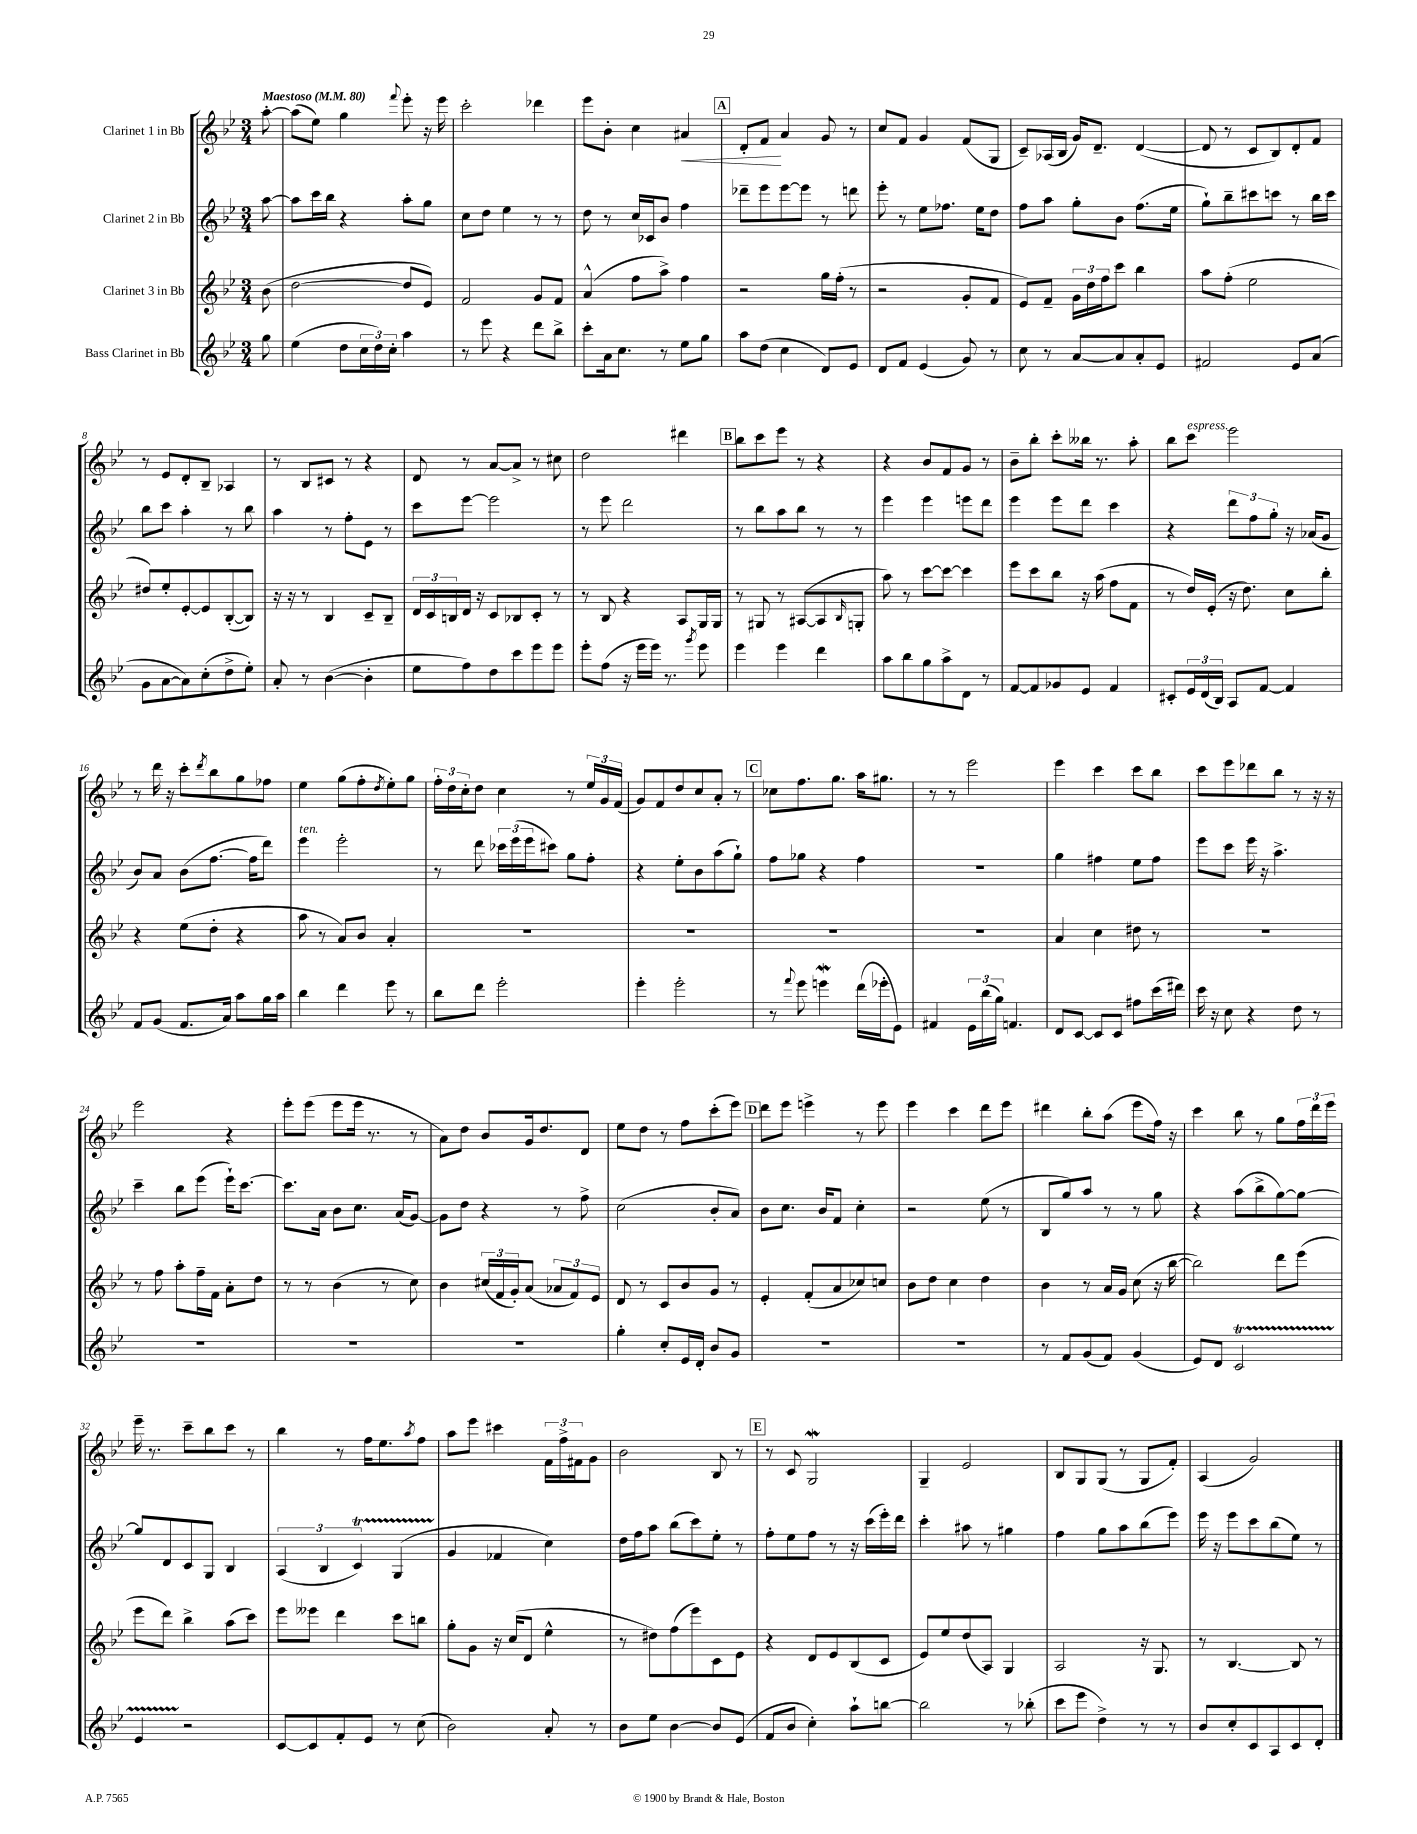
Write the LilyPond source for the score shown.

<<
\new StaffGroup <<
\new Staff = "s0" \with { instrumentName = "Clarinet 1 in Bb" } {
    \clef treble \key bes \major \numericTimeSignature \time 3/4 \partial 8 \tempo "Maestoso" 4 = 80
    a''8~-. |
    a''8( ees''8) g''4 \appoggiatura { f'''8 } ees'''8-. r16 ees'''16 |
    c'''2-. des'''4 |
    ees'''8 bes'8-. c''4 ais'4\< |
    \mark \markup { \box "A" } d'8-. f'8\! a'4 g'8 r8 |
    c''8 f'8 g'4 f'8( g8 |
    c'8--) aes16( bes16 g'16) d'8.-- d'4~( |
    d'8 r8 c'8 bes8) d'8-. f'8 |
    r8 ees'8 d'8-. bes8-- aes4 |
    r8 bes8 cis'8 r8 r4 |
    d'8 r8 a'8~ a'8-> r8 cis''8 |
    d''2 dis'''4 |
    \mark \markup { \box "B" } bes''8 c'''8 ees'''8 r8 r4 |
    r4 bes'8 f'8 g'8 r8 |
    bes'8-- bes''8-. c'''8-. beses''16 r8. a''8-. |
    bes''8 c'''8^\markup { \italic "espress." } ees'''2 |
    r8 d'''16 r16 c'''8-. \acciaccatura { d'''8 } bes''8 g''8 fes''8 |
    ees''4 g''8( f''8-. \acciaccatura { d''8 } ees''8-.) g''8 |
    \tuplet 3/2 { f''16-. d''16 c''16-. } d''8 c''4 r8 \tuplet 3/2 { ees''16 g'16 f'16( } |
    g'8) f'8 d''8 c''8 a'8-. r8 |
    \mark \markup { \box "C" } ces''8 f''8. g''8. a''16 gis''8. |
    r8 r8 ees'''2 |
    ees'''4 c'''4 c'''8 bes''8 |
    c'''8 ees'''8 des'''8 bes''8 r8 r16 r16 |
    ees'''2 r4 |
    ees'''8-. ees'''8( ees'''8 ees'''16 r8. r8 |
    a'8) d''8 bes'8 g'16 d''8. d'8 |
    ees''8 d''8 r8 f''8 c'''8-.( ees'''8) |
    \mark \markup { \box "D" } d'''8 ees'''8 e'''4-> r8 e'''8 |
    ees'''4 c'''4 d'''8 ees'''8 |
    dis'''4 bes''8-. a''8( ees'''8 f''16) r16 |
    c'''4 bes''8 r8 g''8 \tuplet 3/2 { f''16 d'''16 ees'''16 } |
    ees'''16-- r8. c'''8-- bes''8 c'''8 r8 |
    bes''4 r8 f''16 ees''8. \acciaccatura { a''8 } f''8 |
    a''8 ees'''8 cis'''4 \tuplet 3/2 { f'16 f''16-> fis'16 } g'8 |
    bes'2 bes8 r8 |
    \mark \markup { \box "E" } r8 c'8 g2\mordent |
    g4-- ees'2 |
    bes8 g8 g8( r8 g8 f'8-.) |
    a4( g'2) \bar "|." |
}
\new Staff = "s1" \with { instrumentName = "Clarinet 2 in Bb" } {
    \clef treble \key bes \major \numericTimeSignature \time 3/4 \partial 8
    a''8~ |
    a''8 c'''16 bes''16 r4 a''8-. g''8 |
    c''8 d''8 ees''4 r8 r8 |
    d''8 r8 c''16 ces'16 bes'8 f''4 |
    \mark \markup { \box "A" } des'''8-- ees'''8 ees'''8~ ees'''8 r8 d'''8 |
    ees'''8-. r8 ees''8 fes''8. ees''16 d''8 |
    f''8 a''8 g''8-. bes'8 f''8.( ees''16 |
    g''8-!) bes''8-- cis'''8 c'''8 r8 bes''16 c'''16 |
    bes''8 c'''8 a''4-. r8 bes''8 |
    a''4 r8 f''8-. ees'8 r8 |
    c'''8 ees'''8~ ees'''2 |
    r8 ees'''8 d'''2 |
    \mark \markup { \box "B" } r8 bes''8 a''8 bes''8 r8 r8 |
    ees'''4 ees'''4 e'''8 d'''8 |
    ees'''4 ees'''8 d'''8 c'''4 |
    r4 \tuplet 3/2 { d'''8 f''8 g''8-. } r16 aes'16( g'8 |
    bes'8) a'8 bes'8( f''8.~ f''16 d'''8) |
    ees'''4^\markup { \italic "ten." } ees'''2-. |
    r8 d'''8 \tuplet 3/2 { ces'''16 ees'''16( ees'''16 } cis'''8) g''8 f''8-. |
    r4 ees''8-. bes'8 a''8( g''8-!) |
    \mark \markup { \box "C" } f''8 ges''8 r4 f''4 |
    R2. |
    g''4 fis''4 ees''8 fis''8 |
    ees'''8 c'''8 ees'''16 r16 a''4.-> |
    c'''4-- bes''8 ees'''8( ees'''16-!) c'''8.~ |
    c'''8. a'16 bes'8 c''8. a'16( g'8~) |
    g'8 d''8 r4 r8 f''8-> |
    c''2( bes'8-. a'8) |
    \mark \markup { \box "D" } bes'8 c''8. bes'16 f'8 c''4-. |
    r2 ees''8( r8 |
    bes8 g''8) a''8 r8 r8 g''8 |
    r4 a''8( bes''8-> g''8~) g''8~ |
    g''8 d'8 c'8 g8 bes4 |
    \tuplet 3/2 { a4( bes4 c'4\startTrillSpan) } g4( |
    g'4\stopTrillSpan fes'4 c''4) |
    d''16 f''16 a''8 bes''8( c'''8) ees''8-. r8 |
    \mark \markup { \box "E" } f''8-. ees''8 f''8 r8 r16 c'''16( ees'''16-.) d'''16 |
    c'''4-. ais''8 r8 gis''4 |
    f''4 g''8 a''8 bes''8( ees'''8) |
    ees'''16 r16 ees'''8 c'''8 bes''8( ees''8) r8 \bar "|." |
}
\new Staff = "s2" \with { instrumentName = "Clarinet 3 in Bb" } {
    \clef treble \key bes \major \numericTimeSignature \time 3/4 \partial 8
    bes'8( |
    d''2~ d''8 ees'8) |
    f'2 g'8 f'8 |
    a'4-^( f''8 a''8->) f''4 |
    \mark \markup { \box "A" } r2 g''16 f''16-.( r8 |
    r2 g'8-. f'8 |
    ees'8) f'8-- \tuplet 3/2 { g'16 d''16 f''16 } c'''8 bes''4 |
    a''8 f''8-.( ees''2 |
    dis''8) ees''8-. ees'8~-. ees'8 bes8~-.( bes8) |
    r16 r16 r8 bes4 c'8-- bes8-- |
    \tuplet 3/2 { d'16 c'16 b16 } d'16 r16 c'8 bes8 c'8-. r8 |
    r8 bes8 r4 a8 g16 g16 |
    \mark \markup { \box "B" } r8 gis8 r8 ais8~( ais8 \grace { bes16 } g8-. |
    a''8) r8 c'''8~ c'''8~ c'''4 |
    ees'''8 c'''8 bes''8 r16 a''16( f''8 f'8 |
    r8 d''16) ees'16-.( r16 d''8.) c''8 bes''8-. |
    r4 ees''8( d''8-. r4 |
    a''8 r8 a'8) bes'8 a'4-. |
    R2. |
    R2. |
    \mark \markup { \box "C" } R2. |
    R2. |
    a'4 c''4 dis''8 r8 |
    R2. |
    r8 f''8 a''8-. f''16-- f'16 a'8-. d''8 |
    r8 r8 bes'4( r8 c''8) |
    bes'4 \tuplet 3/2 { cis''16( f'16 g'16-.) } a'8( \tuplet 3/2 { aes'8 f'8) ees'8 } |
    d'8 r8 c'8 bes'8 g'8 r8 |
    \mark \markup { \box "D" } ees'4-. f'8-.( a'8 ces''8) c''8 |
    bes'8 d''8 c''4 d''4 |
    bes'4 r8 a'16 g'16 c''8( r16 bes''16~ |
    bes''2) d'''8 ees'''8( |
    ees'''8 d'''8) bes''4-> a''8( c'''8) |
    ees'''8 eeses'''8 d'''4 c'''8 b''8 |
    g''8-. g'8 r16 c''16( d'8 ees''4-^ |
    r8 dis''8) f''8( ees'''8) c'8 ees'8 |
    \mark \markup { \box "E" } r4 d'8 ees'8 bes8( c'8 |
    ees'8) ees''8 d''8( a8) g4 |
    a2 r16 g8. |
    r8 bes4.~ bes8 r8 \bar "|." |
}
\new Staff = "s3" \with { instrumentName = "Bass Clarinet in Bb" } {
    \clef treble \key bes \major \numericTimeSignature \time 3/4 \partial 8
    g''8 |
    ees''4( d''8 \tuplet 3/2 { c''16 d''16) c''16-. } a''4 |
    r8 ees'''8 r4 d'''8 bes''8-> |
    c'''8-. a'16 c''8. r8 ees''8 g''8 |
    \mark \markup { \box "A" } a''8 d''8( c''4 d'8) ees'8 |
    d'8 f'8 ees'4( g'8) r8 |
    c''8 r8 a'8~ a'8 a'8-. ees'8 |
    fis'2 ees'8 a'8( |
    g'8 a'8~ a'8) c''8-.( d''8-> ees''8-.) |
    a'8-. r8 bes'4~( bes'4-. |
    ees''8 f''8) d''8 c'''8 ees'''8 ees'''8 |
    ees'''8-. f''8( r16 ees'''16 ees'''16) r8. \acciaccatura { g'''8 } ees'''8 |
    \mark \markup { \box "B" } ees'''4 ees'''4 d'''4 |
    a''8 bes''8 g''8 a''8-> d'8 r8 |
    f'8~ f'8 ges'8 ees'8 f'4 |
    cis'8-. \tuplet 3/2 { ees'16 d'16( bes16) } a8 f'8~ f'4 |
    f'8 g'8( f'8. a'16) a''8 g''16 a''16 |
    bes''4 d'''4 ees'''8 r8 |
    bes''8 d'''8 ees'''2-. |
    ees'''4-. ees'''2-. |
    \mark \markup { \box "C" } r8 \appoggiatura { f'''8 } ees'''8 e'''4\mordent d'''16( ees'''16-. ees'8) |
    fis'4 \tuplet 3/2 { ees'16 bes''16( g''16) } f'4. |
    d'8 c'8~ c'8 c'8 fis''8 c'''16( dis'''16) |
    c'''16 r16 c''8 r4 d''8 r8 |
    R2. |
    R2. |
    R2. |
    g''4-. c''8-. ees'16 d'16-. bes'8 g'8 |
    \mark \markup { \box "D" } R2. |
    R2. |
    r8 f'8 g'8( f'8) g'4( |
    ees'8) d'8 c'2\startTrillSpan |
    ees'4 r2\stopTrillSpan |
    c'8~ c'8 f'8-. ees'8 r8 c''8( |
    bes'2) a'8-. r8 |
    bes'8 ees''8 bes'4~ bes'8 ees'8( |
    \mark \markup { \box "E" } f'8 bes'8 c''4-.) a''8-! b''8~ |
    b''2 r8 bes''8-.( |
    c'''8 ees'''8 d''4->) r8 r8 |
    bes'8 c''8-. c'8 a8 c'8 d'8-. \bar "|." |
}
>>
>>
